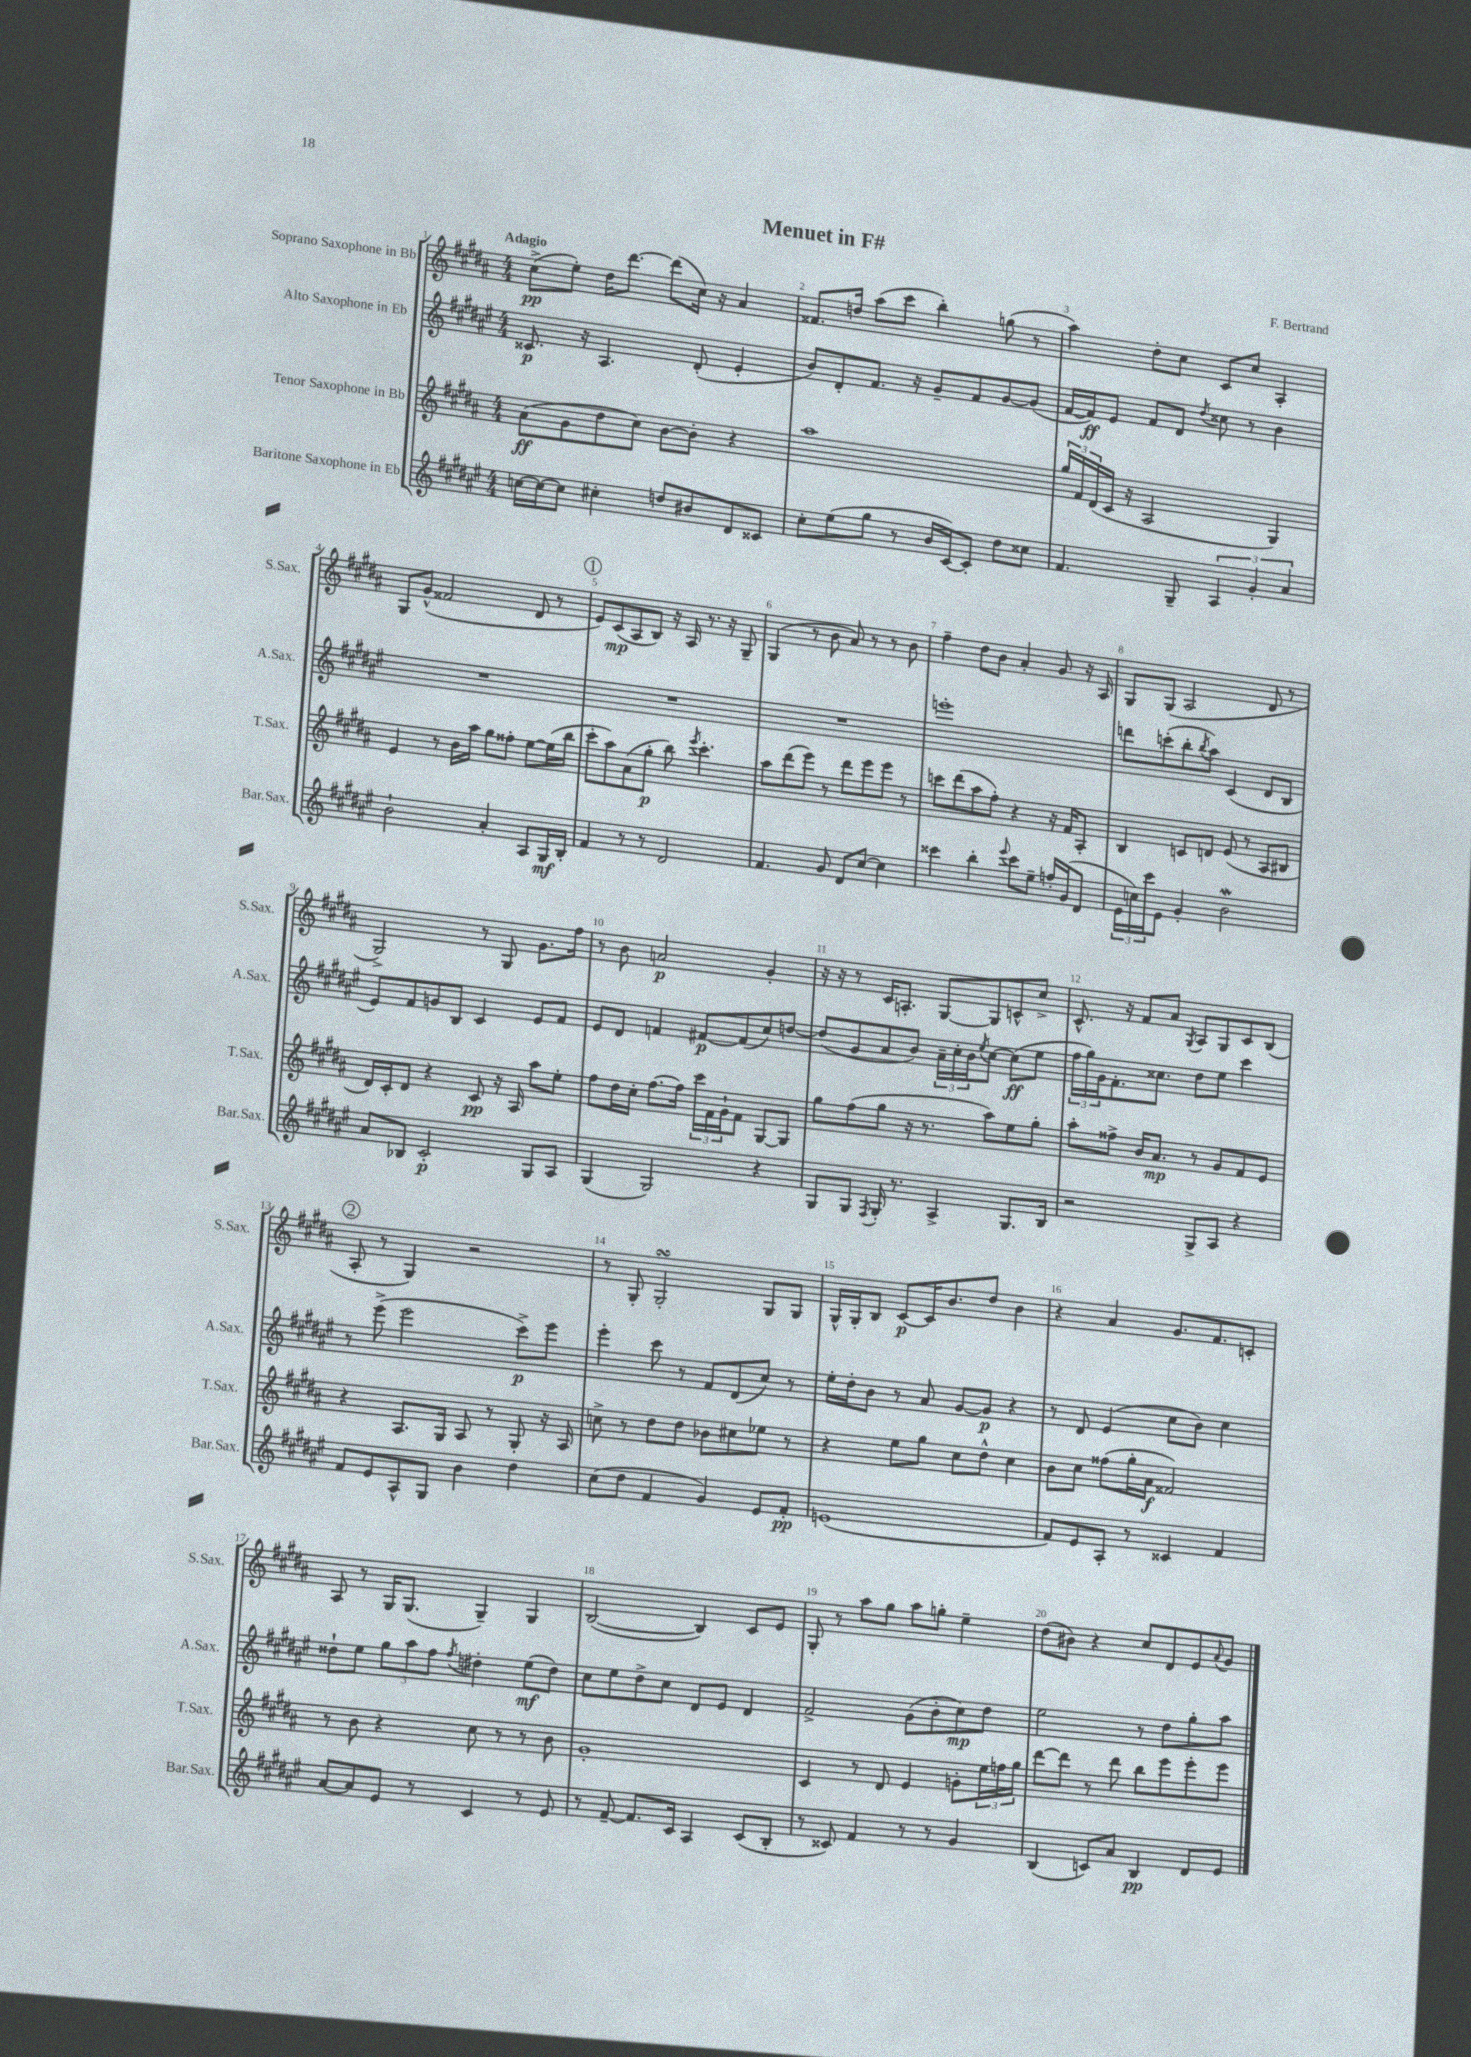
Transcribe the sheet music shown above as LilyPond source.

\header { title = "Menuet in F#" composer = "F. Bertrand" }
<<
\new StaffGroup <<
\new Staff = "s0" \with { instrumentName = "Soprano Saxophone in Bb" shortInstrumentName = "S.Sax." } {
    \clef treble \key b \major \numericTimeSignature \time 4/4 \tempo "Adagio"
    cis''8->\pp( e''8-.) dis''16 dis'''8.~ dis'''8( cis''16) r16 ais'4 |
    fisis'8. d''16 ais''8( cis'''8 b''4-.) g''8( r8 |
    ais''4) dis''8-. cis''8 cis'8 cis''8 ais4-. |
    gis8 gis'8-^( fisis'2 dis'8 r8 |
    \mark \markup { \circle "1" } e'8) cis'8\mp( ais8 b8) r16 ais16 r8. r16 gis8-- |
    gis4( r8 b'8 ais'8) r8 r8 b'8 |
    fis''4-- dis''8 b'8 ais'4-. gis'8 r16 ais16 |
    gis8 gis8( ais2 dis'8 r8 |
    gis2->) r8 gis8 gis'8. fis''16 |
    r8 b'8 a'2\p gis'4-. |
    r16 r16 r8 cis'16 a8.-. gis8~ gis8 c'8-^ cis''8-> |
    cis'8.-^ r16 fis'8 ais'8 \acciaccatura { gis8 } ais8 gis8 cis'8 b8( |
    \mark \markup { \circle "2" } ais8-. r8 gis4) r2 |
    r8 gis8-. gis2-.\turn gis8 gis8 |
    gis16-^ gis16-. b8 cis'8~\p cis'16 b'8. dis''8 b'4 |
    r4 ais'4 gis'8. fis'8. c'8-. |
    ais8 r8 gis16 gis8.( gis4--) gis4 |
    b2~( b4) cis'8 e'8 |
    gis8-. r8 ais''8 gis''8 ais''8 g''8-. e''4-- |
    dis''8( bis'8) r4 cis''8 dis'8 e'8 \appoggiatura { ais'8 } gis'8 \bar "|." |
}
\new Staff = "s1" \with { instrumentName = "Alto Saxophone in Eb" shortInstrumentName = "A.Sax." } {
    \clef treble \key fis \major \numericTimeSignature \time 4/4
    cisis'8.\p r16 ais4. dis'8-.( eis'4-. |
    b'8) dis'8-. fis'8. r16 gis'8-- fis'8 gis'8~ gis'8( |
    fis'16~ fis'16\ff) eis'8 fis'8 dis'8 \acciaccatura { dis''8 } cisis''8 r8 b'4 |
    R1 |
    \mark \markup { \circle "1" } R1 |
    R1 |
    e'''1-. |
    d'''8 c'''8-.( b''8-. \acciaccatura { b''8 } ais''8) cis'4( dis'8 b8 |
    eis'8) fis'8 g'8 b8 cis'4 eis'8 fis'8 |
    eis'8 dis'8 f'4 fis'8~\p fis'8( cis''8) d''8~ |
    d''8( gis'8 ais'8 b'8) \tuplet 3/2 { ais'16-- cis''16-. b'16 } \acciaccatura { eis''8 } cis''8~ cis''8\ff( eis''8 |
    \tuplet 3/2 { fis''16 gis''16) gis'16 } fis'8.-. cisis''8. dis''8 eis''8 cis'''4 |
    \mark \markup { \circle "2" } r8 eis'''8->( eis'''2 cis'''8->\p) eis'''8 |
    eis'''4-. cis'''8 r8 fis'8 dis'8( cis''8) r8 |
    eis''16-. dis''16-. b'8 r8 ais'8 gis'8~ gis'8\p r4 |
    r8 dis'8 eis'4( cis''8 b'8) cis''4 |
    disis''8-! eis''8 \tuplet 3/2 { gis''8 ais''8 fis''8 } \acciaccatura { fis''8 } dis''4-. eis''8\mf( dis''8) |
    cis''8 eis''8 dis''8-> cis''8 dis'8 eis'8 dis'4 |
    fis'2-> gis'8( b'8-. cis''8\mp) dis''8 |
    eis''2 r8 dis''8 gis''8-. ais''8 \bar "|." |
}
\new Staff = "s2" \with { instrumentName = "Tenor Saxophone in Bb" shortInstrumentName = "T.Sax." } {
    \clef treble \key b \major \numericTimeSignature \time 4/4
    ais'8\ff( gis'8 dis''8 cis''8) b'8~ b'8-. r4 |
    ais''1 |
    \tuplet 3/2 { gis''16 fis'16 dis'16( } cis'16 r16 ais2 gis4) |
    e'4 r8 b'16 ais''16 gis''8 fisis''8-. e''8~ e''16( b''16 |
    \mark \markup { \circle "1" } cis'''8-. ais''8) ais'8( gis''8-.\p b''8) \acciaccatura { e'''8 } cis'''4.-. |
    ais''8 dis'''8( e'''8) r8 dis'''8 e'''8 e'''8 r8 |
    c'''8 dis'''8( ais''8 fis''8-.) r4 r16 fis'16 ais8-. |
    b4 c'8 d'8 e'8( r8 ais8 bis8 |
    dis'16) cis'16-. dis'8 r4 cis'8\pp r16 ais16 ais''8 e''8-. |
    fis''8 dis''16 cis''16-. fis''8.~ fis''16 \tuplet 3/2 { cis'''16 fis'16 gis'16-! } fis'8 gis8~ gis8 |
    gis''8 fis''8( gis''8 r16 r8. ais''8) e''8 gis''8-. |
    ais''8-. fisis''8-> b'16 ais'8.\mp r8 gis'8 fis'8 e'8 |
    \mark \markup { \circle "2" } r4 ais8. gis16 ais8 r8 gis8-. r16 ais16 |
    c''8-> r8 dis''8 dis''8 bes'8 cis''8 ees''8 r8 |
    r4 e''8 gis''8 cis''8 dis''8-^ cis''4 |
    b'8 cis''8 fisis''8( gis''16-. ais'16\f fisis'2) |
    r8 b'8 r4 cis''8 r8 r8 b'8 |
    gis'1-. |
    cis'4 r8 dis'8 e'4 g'8-. \tuplet 3/2 { e''16 f''16 gis''16 } |
    dis'''8~ dis'''8 r8 dis'''8 b''8 e'''8 e'''8-. e'''8 \bar "|." |
}
\new Staff = "s3" \with { instrumentName = "Baritone Saxophone in Eb" shortInstrumentName = "Bar.Sax." } {
    \clef treble \key fis \major \numericTimeSignature \time 4/4
    c''16~ c''16~ c''8 cis''4-. d''8 bis'8 dis'8 cisis'8 |
    cis''8-. eis''8( gis''8 r8 b'16 cis'16~) cis'8-. dis''8 cisis''8 |
    fis'4. gis8-- \tuplet 3/2 { ais4 gis'4-. ais'4 } |
    b'2-! ais'4-. ais8 gis16\mf b16-. |
    \mark \markup { \circle "1" } fis'4 r8 r8 dis'2 |
    fis'4. gis'8 dis'8 cis''8~ cis''4 |
    cisis'''4 b''4-. \appoggiatura { eis'''8 } cisis'''8 eis''8-- f''16-. gis'16( dis'8 |
    \tuplet 3/2 { eis'16 c''16) cis'''16 } eis'8 gis'4-. b'2\mordent |
    ais'8 bes8 cis'2-.\p gis8 ais8 |
    gis4( gis2) r4 |
    gis8 gis8 \acciaccatura { fis8 } gis16-. r8. ais4-> gis8. b16 |
    r2 gis8-> ais8 r4 |
    \mark \markup { \circle "2" } fis'8 eis'8 ais8-^ gis8 b'4 dis''4 |
    cis''8( dis''8 fis'4 gis'4) eis'8 fis'8-.\pp |
    e'1( |
    fis'8) eis'8 ais8-. r8 cisis'4 fis'4 |
    ais'8~ ais'8 eis'8 r8 cis'4 r8 eis'8 |
    r8 fis'8~-- fis'8. cis'16 ais4 cis'8( b8-. |
    r8 cisis'8) fis'4 r8 r8 gis'4 |
    b4( c'8) ais'8 b4\pp dis'8 eis'8 \bar "|." |
}
>>
>>
\layout { \context { \Score \override BarNumber.break-visibility = ##(#f #t #t) barNumberVisibility = #all-bar-numbers-visible } }
